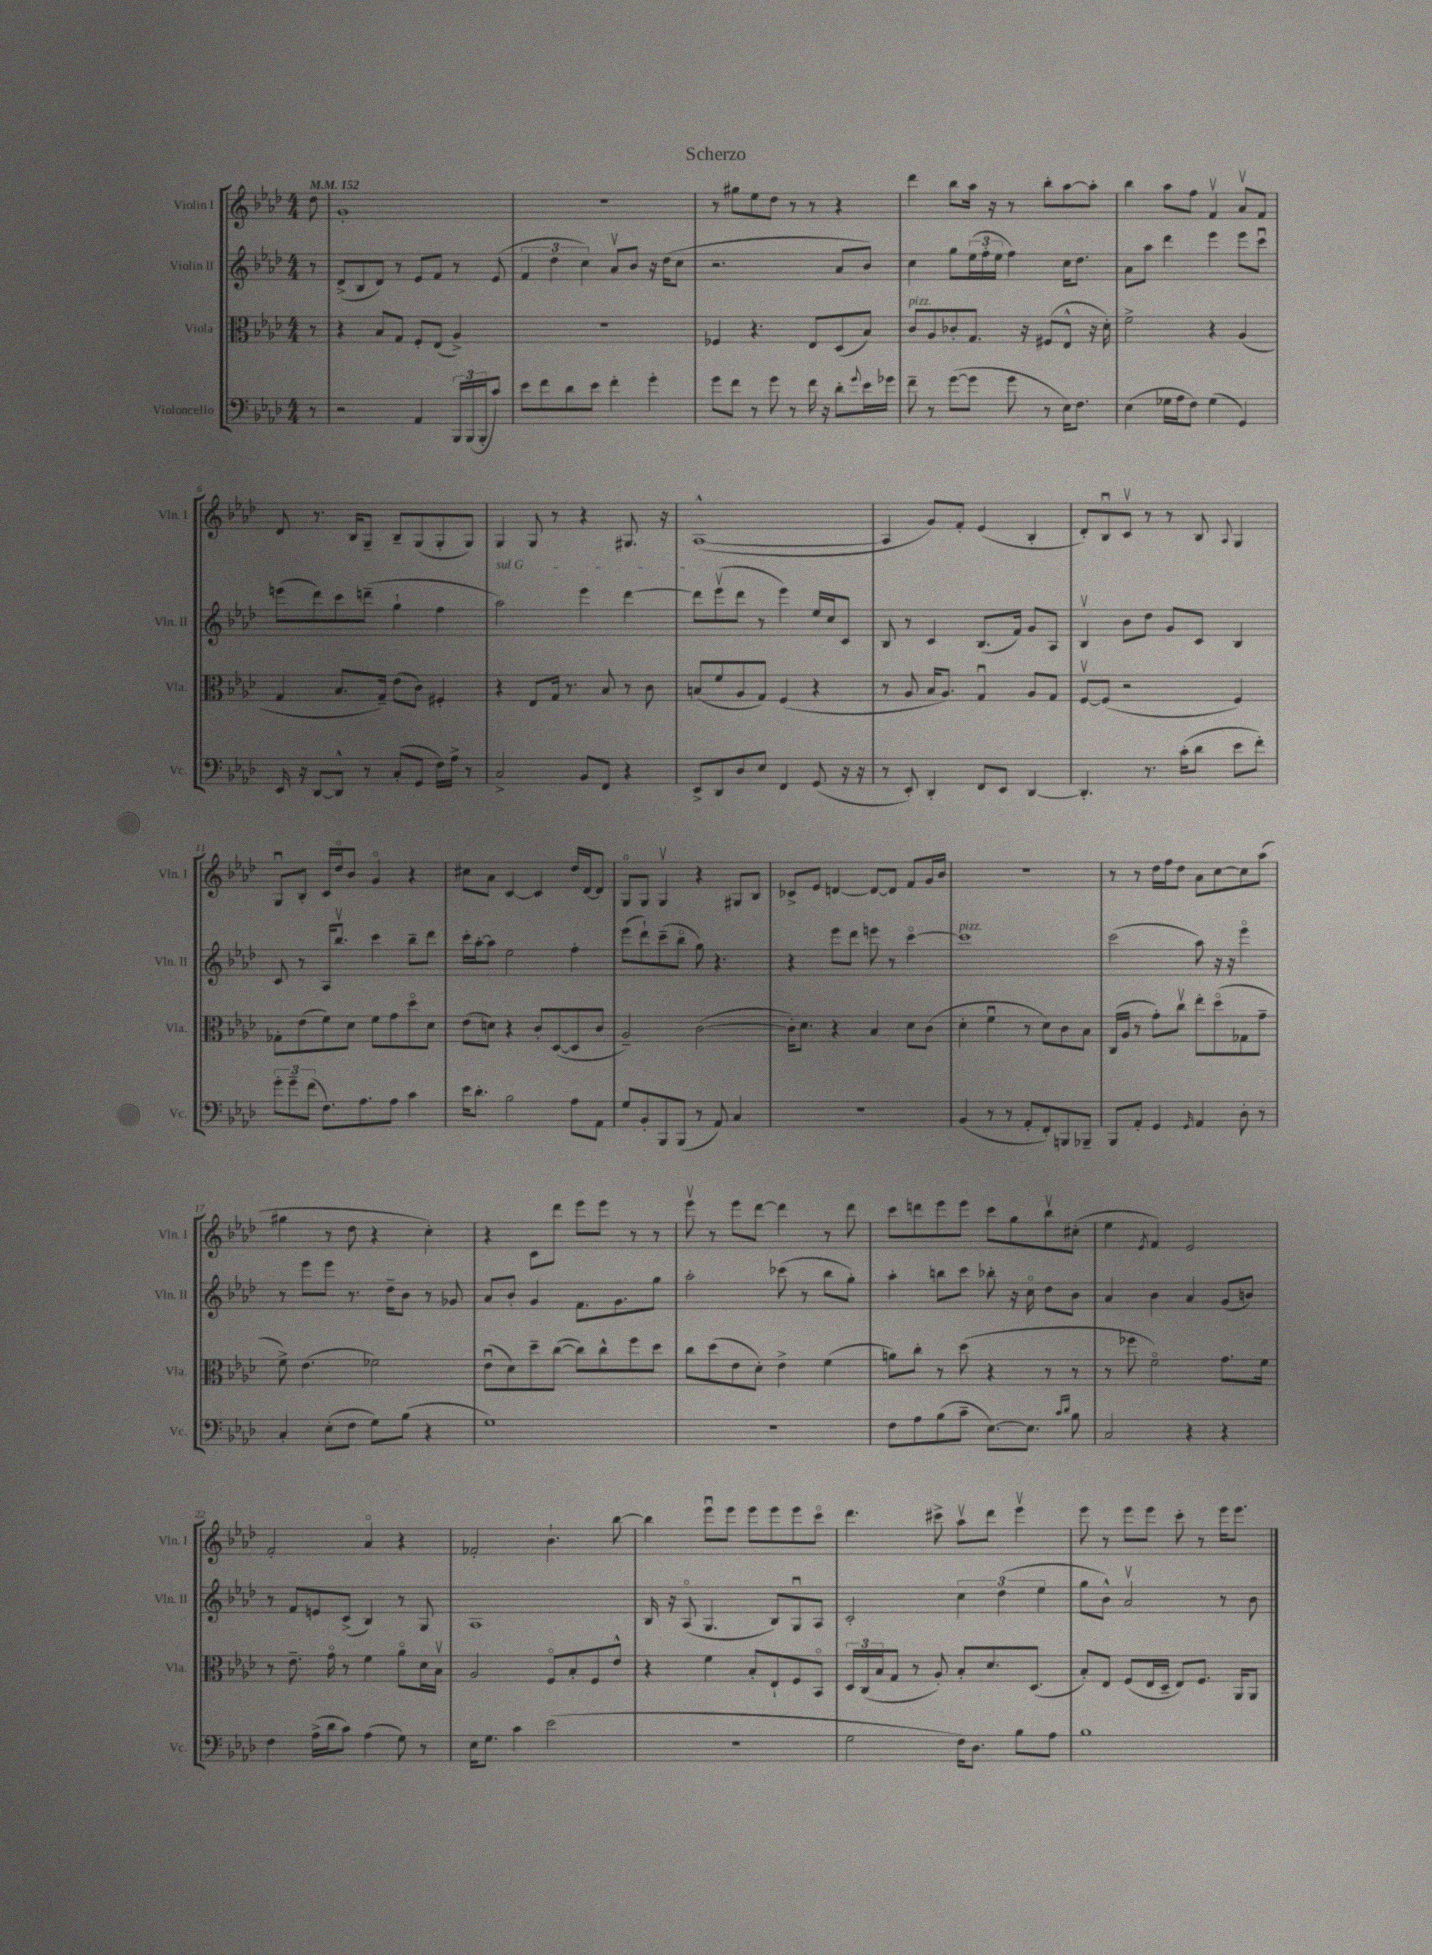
\header { title = "Scherzo" }
<<
\new StaffGroup <<
\new Staff = "s0" \with { instrumentName = "Violin I" shortInstrumentName = "Vln. I" } {
    \clef treble \key aes \major \numericTimeSignature \time 4/4 \partial 8 \tempo 4 = 152
    des''8 |
    g'1-. |
    R1 |
    r8 gis''8 ees''8 des''8 r8 r8 r4 |
    des'''4 bes''8 aes''16 r16 r8 bes''8-. aes''8~ aes''8-. |
    bes''4 aes''8 f''8 f'4\upbow aes'8\upbow f'8 |
    des'8 r8. bes16 g8-- bes8-- g8( g8-. g8) |
    g4 g8 r8 r4 gis8. r16 |
    aes1~-^( |
    aes4 g'8) f'8-. ees'4( bes4-. |
    des'8-.) bes8\downbow c'8\upbow r8 r8 bes8 \appoggiatura { aes8 } g4 |
    g8\downbow bes8-. c'16 des''16\flageolet bes'8 g'4\flageolet r4 |
    cis''8 aes'8 c'4~ c'4 des''16 des'16~ des'8 |
    g8\flageolet g8 g4\upbow r4 gis8 bes8 |
    ces'8-> ees'8 d'4~ d'8~ d'8 f'8 g'16 bes'16 |
    R1 |
    r8 r8 des''16 f''16 des''8 aes'8 c''8~ c''8 aes''8( |
    gis''4 r8 des''8 r4 c''4-.) |
    r4 c'8 des'''8 ees'''8 ees'''8 r8 r8 |
    ees'''8\upbow r8 ees'''8 des'''8~ des'''4 r8 des'''8 |
    c'''8 d'''8 ees'''8 ees'''8 c'''8 g''8 bes''8\upbow cis''8-.( |
    ees''4 \acciaccatura { ees'8 } f'4) ees'2 |
    f'2-. aes'4\flageolet r4 |
    fes'2-. bes'4.-! bes''8~ |
    bes''4 ees'''8\downbow ees'''8 ees'''8 ees'''8 ees'''8 c'''8\flageolet |
    des'''4. cis'''8-> aes''8\upbow des'''8 ees'''4\upbow |
    ees'''8 r8 ees'''8 ees'''8 c'''8-. r8 ees'''16 ees'''8. \bar "|." |
}
\new Staff = "s1" \with { instrumentName = "Violin II" shortInstrumentName = "Vln. II" } {
    \clef treble \key aes \major \numericTimeSignature \time 4/4 \partial 8
    r8 |
    des'8->( bes8 des'8) r8 ees'8 f'8 r8 ees'8( |
    \tuplet 3/2 { f'4 des''4 c''4) } aes'8\upbow bes'8 r16 des''16( c''8 |
    r2. aes'8 bes'8) |
    c''4 g''8 \tuplet 3/2 { ees''16( f''16-. ees''16 } f''4) c''16 des''8. |
    aes'8 aes''8 des'''4 ees'''4 ees'''8 c'''8\downbow |
    e'''8( des'''8) c'''8 d'''8--( g''4-! f''4 |
    \once \override TextSpanner.bound-details.left.text = \markup { \italic "sul G" } aes''2\startTextSpan) ees'''4 des'''4~ |
    des'''8 ees'''8\upbow( des'''8\stopTextSpan r8 ees'''4) ees''16 c''16 c'8 |
    bes8 r8 c'4 bes8.( f'16) g'8 aes8 |
    bes4\upbow bes'8 des''8 g'8 c'8 bes4 |
    c'8 r8 aes16 bes''8.\upbow c'''4 bes''8-- des'''8 |
    c'''16-. aes''16~-. aes''8 ees''2 f''4-. |
    ees'''8( des'''8-!) c'''8--( bes''8\flageolet g''8) r4. |
    r4 ees'''8 des'''8 e'''8 r8 c'''4~\flageolet |
    c'''1^\markup { \italic "pizz." } |
    c'''2( aes''8) r16 r16 ees'''4\flageolet |
    r8 ees'''8 ees'''8 r8. des''16-- bes'8 r8 ges'8 |
    aes'8 bes'8-. g'4 f'8. g'8. g''8 |
    aes''2-. ces'''8( r8 bes''8 g''8-.) |
    aes''4-. b''8 c'''8 bes''8-. r16 c''16\flageolet des''8 bes'8 |
    aes'4 bes'4 aes'4 g'8( b'8) |
    r8 f'8 e'8 c'8->( bes4) r8 g8 |
    aes1 |
    bes16 r16 aes8\flageolet( g4. bes8) g8\downbow aes8 |
    c'2-. \tuplet 3/2 { c''4 des''4( ees''4 } |
    g''8 bes'8-^) aes'2\upbow r8 bes'8 \bar "|." |
}
\new Staff = "s2" \with { instrumentName = "Viola" shortInstrumentName = "Vla." } {
    \clef alto \key aes \major \numericTimeSignature \time 4/4 \partial 8
    r8 |
    r4 bes8 g8 f8-. ees8( aes4->) |
    R1 |
    fes4 r4. ees8 des8( bes8) |
    c'8^\markup { \italic "pizz." } aes8 ces'8-. g8. r16 fis8( ees8-^ r16 des'16-.) |
    f'2-> r4 aes4( |
    g4 bes8. g16--) ees'8( c'8) fis4-. |
    r4 ees8 g16 r8. bes8 r8 c'8 |
    b8( f'8 aes8 g8) f4( r4 |
    r8 aes8 bes16 aes8.) g4\downbow aes8 g8 |
    f8~\upbow f8( r2 f4) |
    ges8-. ees'8( f'8) des'8 f'8 g'8 des''8\flageolet des'8 |
    ees'8( d'8) r4 c'8-. des8~( des8 c'8 |
    aes2--) c'2~( |
    c'16-.) des'8. r4 bes4 des'8 c'8( |
    des'4-. f'4\downbow r8 des'8) c'8 bes8 |
    c16( aes16 r8 g'8-.) c''8\upbow ees''8-. des''8\flageolet( ges8 g'8-- |
    f'8->) ees'4.( fes'2) |
    ees'8\downbow( des'8) des''8-- c''8~( c''8) c''8-^ f''8 des''8 |
    c''8 des''8( ees'8 des'8-.) ees'4-> f'4( |
    a'8) c''8-. r8 des''8( r4 r8 r8 |
    r8 fes''8 f'2\flageolet) g'8. f'16 |
    r8 ees'8.-- g'16\flageolet r8 f'4 aes'8\flageolet des'16 bes16\upbow |
    aes2 f8\flageolet bes8-. f8 ees'8-^ |
    r4 f'4 bes8-. ees8-! f8 bes,8\flageolet |
    \tuplet 3/2 { des16 c16( bes16 } g8 r8 aes8-.) bes8-. des'8. des8.( |
    bes8-.) ees8 f8( ees16 des16-- ees8) f8. aes,16 aes,8 \bar "|." |
}
\new Staff = "s3" \with { instrumentName = "Violoncello" shortInstrumentName = "Vc." } {
    \clef bass \key aes \major \numericTimeSignature \time 4/4 \partial 8
    r8 |
    r2 aes,4 \tuplet 3/2 { bes,,16 bes,,16( bes,,16-. } c'8) |
    ees'8 f'8 des'8 ees'8 f'4-. g'4-. |
    g'8 f'8 r8 g'8 r8 f'16 r16 des'8-. \appoggiatura { g'8 } ees'16 ges'16 |
    f'8-- r8 g'8~( g'8 g'8 r8 ees16) f8. |
    ees4( ges16 aes16 f8) ges4( g,4) |
    ees,16 r16 des,8~ des,8-^ r8 c8-.( g,8 f16) aes16-> r8 |
    c2-> bes,8 f,8 r4 |
    ees,8-> des,8 des8 ees8 f,4 g,8( r16 r16 |
    r8 ees,8-.) des,4-. f,8 ees,8 des,4~ |
    des,4.-. r8. c'16-.( des'8 ees'8 f'8-.) |
    \tuplet 3/2 { g'8-. g'8-- f'8( } f8.) aes8. aes8 c'4 |
    ees'16 des'8.-. bes2 aes8 aes,8 |
    g8 bes,8-. bes,,8 bes,,8( r8 aes,8) c4 |
    R1 |
    bes,4( r8 r8 aes,8-. f,8-.) b,,8 bes,,8-- |
    bes,,8 aes,8-. g,4 \grace { g,16 } aes,4 des8-. r8 |
    c4-. ees8-.( f8 g8) bes8( r4 |
    g1) |
    R1 |
    f8 aes8 bes8( c'8-- ees8.~) ees8. \grace { c'16 des'16 } bes8 |
    c2 r4 r4 |
    f4 aes16->( des'16 c'8) aes4( g8) r8 |
    ees16 g8. c'4 ees'2( |
    R1 |
    g2 f16) des8. bes8 aes8 |
    bes1 \bar "|." |
}
>>
>>
